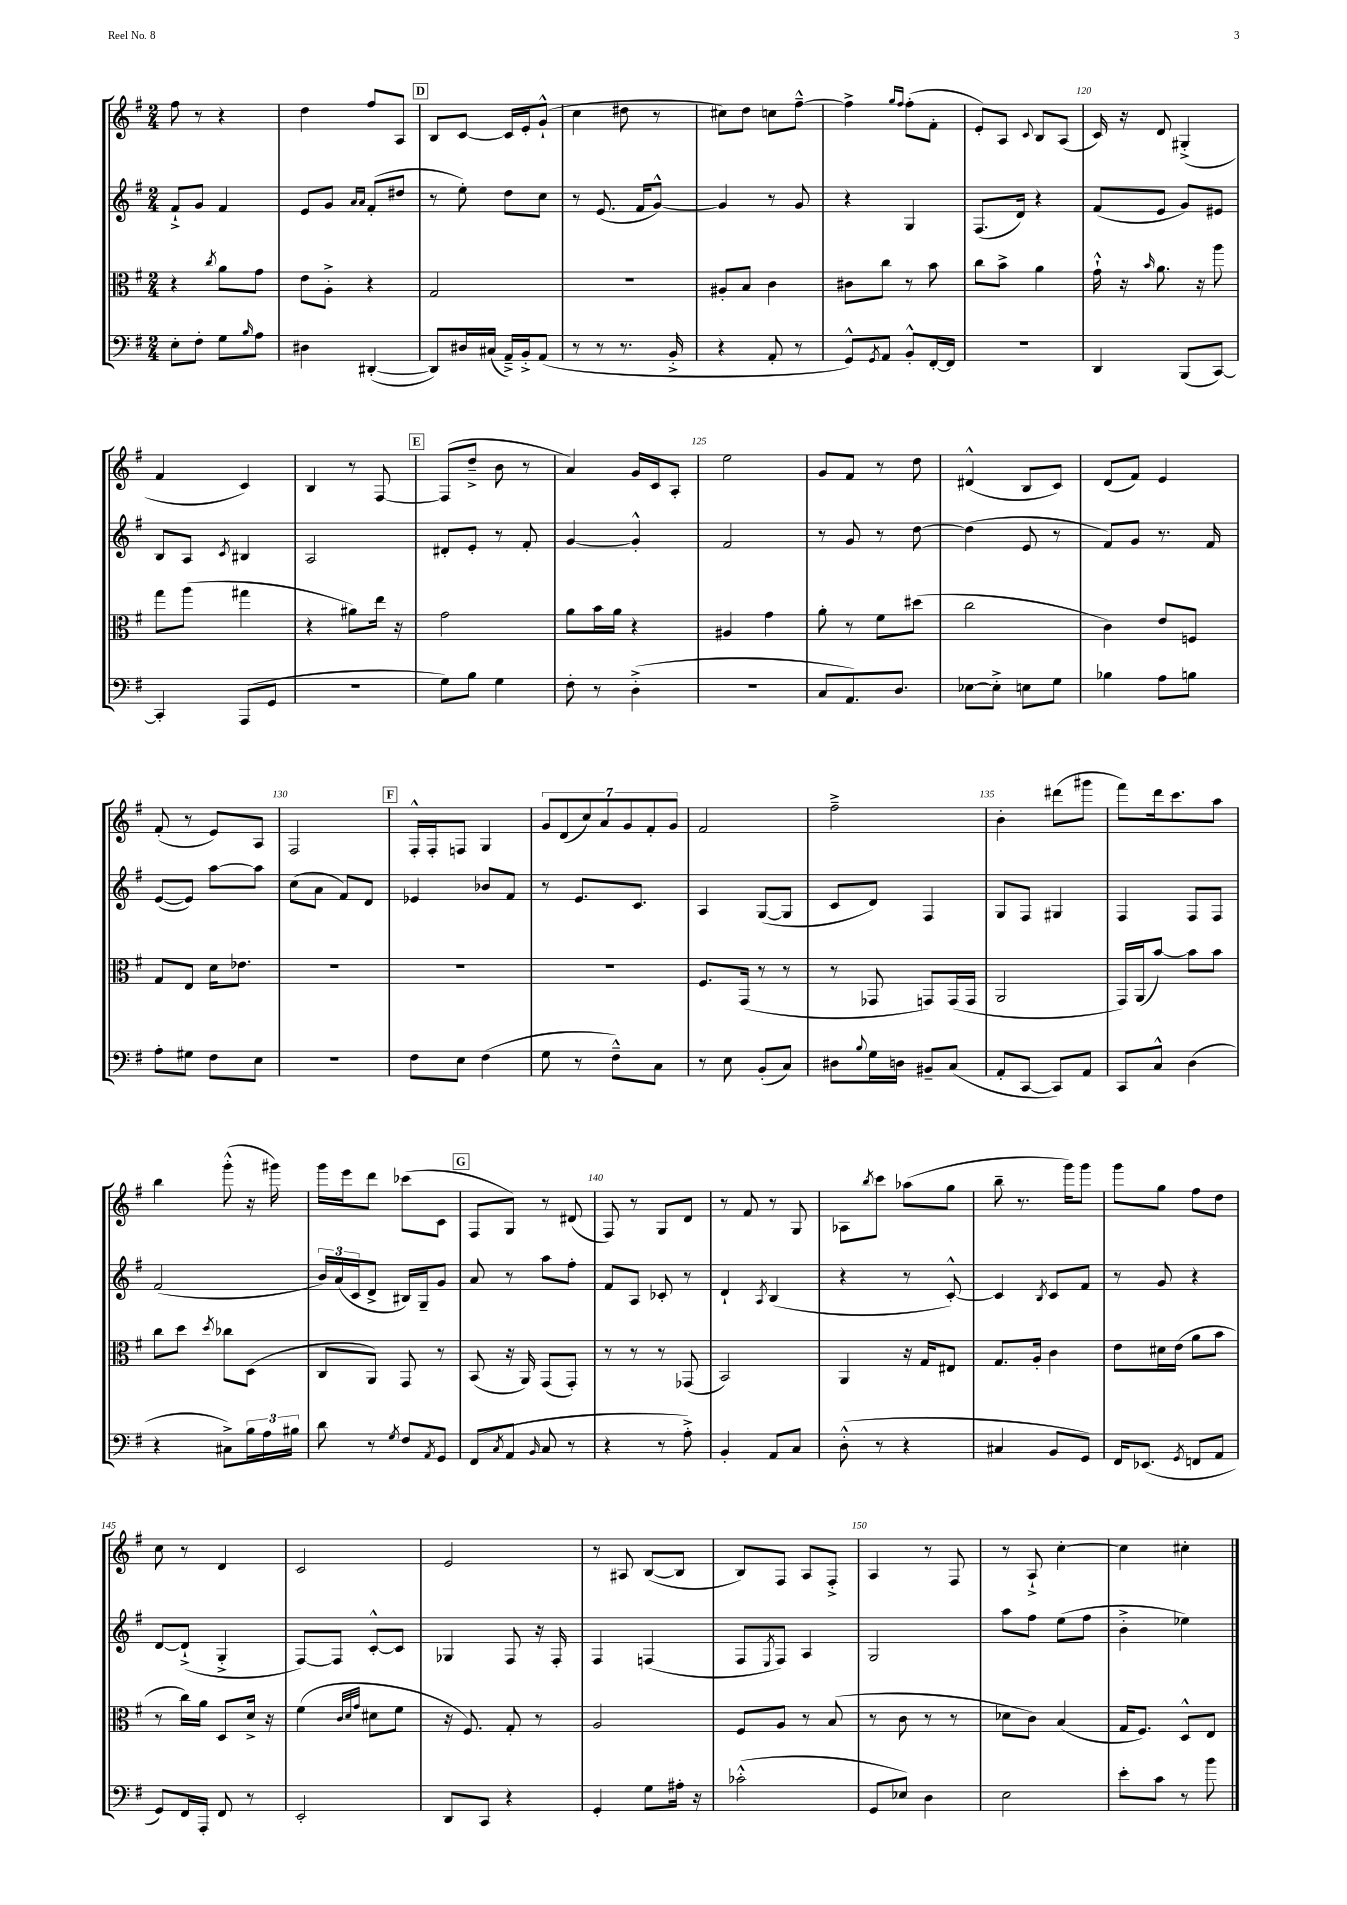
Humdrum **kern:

**kern	**kern	**kern	**kern
*staff4	*staff3	*staff2	*staff1
*clefF4	*clefC3	*clefG2	*clefG2
*k[f#]	*k[f#]	*k[f#]	*k[f#]
*M2/4	*M2/4	*M2/4	*M2/4
8E'	4r	8f#`^	8ff#
8F#'	.	8g	8r
.	8qcc	.	.
8G	8a	4f#	4r
16qqB	.	.	.
8A	8g	.	.
=	=	=	=
4D#	8e	8e	4dd
.	8A'^	8g	.
.	.	16qqa	.
.	.	16qqa	.
([4DD#'	4r	(8f#'	8ff#
.	.	8dd#	8A
=	=	=	=
8DD#])	2G	8r	8B
16D#	.	8ee')	[8c
(16C#	.	.	.
16AA~^)	.	8dd	16c]
16BB'^	.	.	16e'
(8AA	.	8cc	(8g`^^
=	=	=	=
8r	2r	8r	4cc
8r	.	(8.e	.
8.r	.	.	8dd#
.	.	16f#	.
.	.	[8g^^)	8r
16BB'^	.	.	.
=	=	=	=
4r	8A#'	4g]	8cc#)
.	8B	.	8dd
8AA'	4c	8r	8cc
8r	.	8g	[8ff#~^^
=	=	=	=
8GG^^)	8c#	4r	4ff#^]
8qGG	.	.	.
8AA	8cc	.	.
.	.	.	16qqgg
.	.	.	16qqff#
8BB'^^	8r	4G	(8ff#'
[16FF#'	8b	.	8f#'
16FF#]	.	.	.
=	=	=	=
2r	8cc	(8.F#	8e')
.	8b^	.	8A
.	.	16d)	.
.	.	.	8qqc
.	4a	4r	8B
.	.	.	(8A
=	=	=	=
4DD	16g`^^	(8f#	16c)
.	16r	.	16r
.	16qqb	.	.
.	8.a	8e	8d
(8BBB	.	8g)	(4G#'^
.	16r	.	.
[8CC)	8aa	8e#	.
=	=	=	=
4CC']	8gg	8B	4f#
.	(8aa	8A	.
.	.	8qc	.
(8AAA	4gg#	4B#	4c)
8GG	.	.	.
=	=	=	=
2r	4r	2A	4B
.	8a#)	.	8r
.	16ee	.	[8F#
.	16r	.	.
=	=	=	=
8G)	2g	8d#'	(8F#]
8B	.	8e'	8dd~^
4G	.	8r	8b
.	.	8f#'	8r
=	=	=	=
8F#'	8a	[4g	4a)
8r	16b	.	.
.	16a	.	.
(4D'^	4r	4g'^^]	16g
.	.	.	16c
.	.	.	8A'
=	=	=	=
2r	4A#	2f#	2ee
.	4g	.	.
=	=	=	=
8C	8a'	8r	8g
8.AA)	8r	8g	8f#
.	8f#	8r	8r
8.D	.	.	.
.	(8dd#	[8dd	8dd
=	=	=	=
[8E-	2cc	(4dd]	(4d#^^
8E-'^]	.	.	.
8E	.	8e	8B
8G	.	8r	8c)
=	=	=	=
4B-	4c)	8f#)	(8d
.	.	8g	8f#)
8A	8e	8.r	4e
8B	8F	.	.
.	.	16f#	.
=	=	=	=
8A'	8G	([8e	(8f#'
8G#	8E	8e])	8r
8F#	16d	[8aa	8e)
.	8.e-	.	.
8E	.	8aa]	8A
=	=	=	=
2r	2r	(8cc	2F#
.	.	8a	.
.	.	8f#)	.
.	.	8d	.
=	=	=	=
8F#	2r	4e-	16F#'^^
.	.	.	16F#'
8E	.	.	8F
(4F#	.	8b-	4G
.	.	8f#	.
=	=	=	=
8G	2r	8r	14g
.	.	.	(14d
8r	.	8.e	.
.	.	.	14cc)
.	.	.	14a
8F#~^^)	.	.	.
.	.	.	14g
.	.	8.c	.
.	.	.	14f#'
8C	.	.	.
.	.	.	14g
=	=	=	=
8r	8.F#	4A	2f#
8E	.	.	.
.	(16GG	.	.
(8BB'	8r	([8G	.
8C)	8r	8G]	.
=	=	=	=
8D#	8r	8c	2ff#~^
8qqB	.	.	.
16G	8GG-	8d)	.
16D	.	.	.
8BB#~	8GG)	4F#	.
(8C	(16GG	.	.
.	16GG	.	.
=	=	=	=
8AA'	2AA	8G	4b'
[8CC	.	8F#	.
8CC])	.	4G#	(8ddd#
8AA	.	.	8ggg#
=	=	=	=
8CC	16GG)	4F#	8fff#)
.	(16AA	.	.
8C^^	[8b)	.	16ddd
.	.	.	8.ccc
(4D	8b]	8F#	.
.	8b	8F#	8aa
=	=	=	=
4r	8cc	(2f#	4bb
.	8dd	.	.
.	8qdd	.	.
8C#^)	8cc-	.	(8ggg'^^
24B	(8D	.	16r
24A	.	.	.
.	.	.	16ggg#)
24B#	.	.	.
=	=	=	=
8d	8C	24b)	16ggg
.	.	(24a	.
.	.	.	16eee
.	.	24c	.
8r	8AA)	8d^	8ddd
8qG	.	.	.
8F#	8GG	16B#)	(8ccc-
.	.	16G~	.
8qAA	.	.	.
8GG	8r	8g	8c
=	=	=	=
(8FF#	(8BB	8a	8F#
8qC	.	.	.
8AA	16r	8r	8G)
.	16AA)	.	.
16qqBB	.	.	.
8C	(8GG	8aa	8r
8r	8GG')	8ff#'	(8d#
=	=	=	=
4r	8r	8f#	8F#)
.	8r	8A	8r
8r	8r	8c-'	8G
8A'^)	(8GG-	8r	8d
=	=	=	=
4BB'	2BB)	4d`	8r
.	.	.	8f#
.	.	8qA	.
8AA	.	(4B	8r
8C	.	.	8G
=	=	=	=
(8D'^^	4AA	4r	8A-
.	.	.	8qbb
8r	.	.	8ccc
4r	16r	8r	(8aa-
.	16G	.	.
.	8E#	[8c'^^)	8gg
=	=	=	=
4C#	8.G	4c]	8bb~
.	.	.	8.r
.	16A'	.	.
.	.	8qB	.
8BB	4c	8c	.
.	.	.	16ggg)
8GG)	.	8f#	8ggg
=	=	=	=
16FF#	8e	8r	8ggg
(8.EE-	.	.	.
.	16d#	8g	8gg
.	(16e	.	.
8qGG	.	.	.
8FF	8a	4r	8ff#
8AA	8b	.	8dd
=	=	=	=
8GG)	8r	[8d	8cc
16FF#	16cc)	(8d`^]	8r
16AAA'	16a	.	.
8FF#	8D	4G'^	4d
8r	16d^	.	.
.	16r	.	.
=	=	=	=
2EE'	(4f#	[8F#)	2c
.	.	8F#]	.
.	32qqc	.	.
.	32qqd	.	.
.	32qqg	.	.
.	8d#	[8c'^^	.
.	8f#	8c]	.
=	=	=	=
8DD	16r	4G-	2e
.	8.F#)	.	.
8CC	.	.	.
4r	8G'	8F#	.
.	8r	16r	.
.	.	16F#'	.
=	=	=	=
4GG'	2A	4F#	8r
.	.	.	8A#
8G	.	(4F	([8B
16A#'	.	.	8B]
16r	.	.	.
=	=	=	=
(2c-'^^	8F#	8F#	8B)
.	.	8qE	.
.	8A	8F#)	8F#
.	8r	4A	8A
.	(8B	.	8F#'^
=	=	=	=
8GG	8r	2G	4A
8E-)	8c	.	.
4D	8r	.	8r
.	8r	.	8F#
=	=	=	=
2E	8d-	8aa	8r
.	8c)	8ff#	8A`^
.	(4B	(8ee	[4cc'
.	.	8ff#	.
=	=	=	=
8e'	16G	4b'^	4cc]
.	8.F#)	.	.
8c	.	.	.
8r	8D^^	4ee-)	4cc#'
8b	8E	.	.
==	==	==	==
*-	*-	*-	*-
